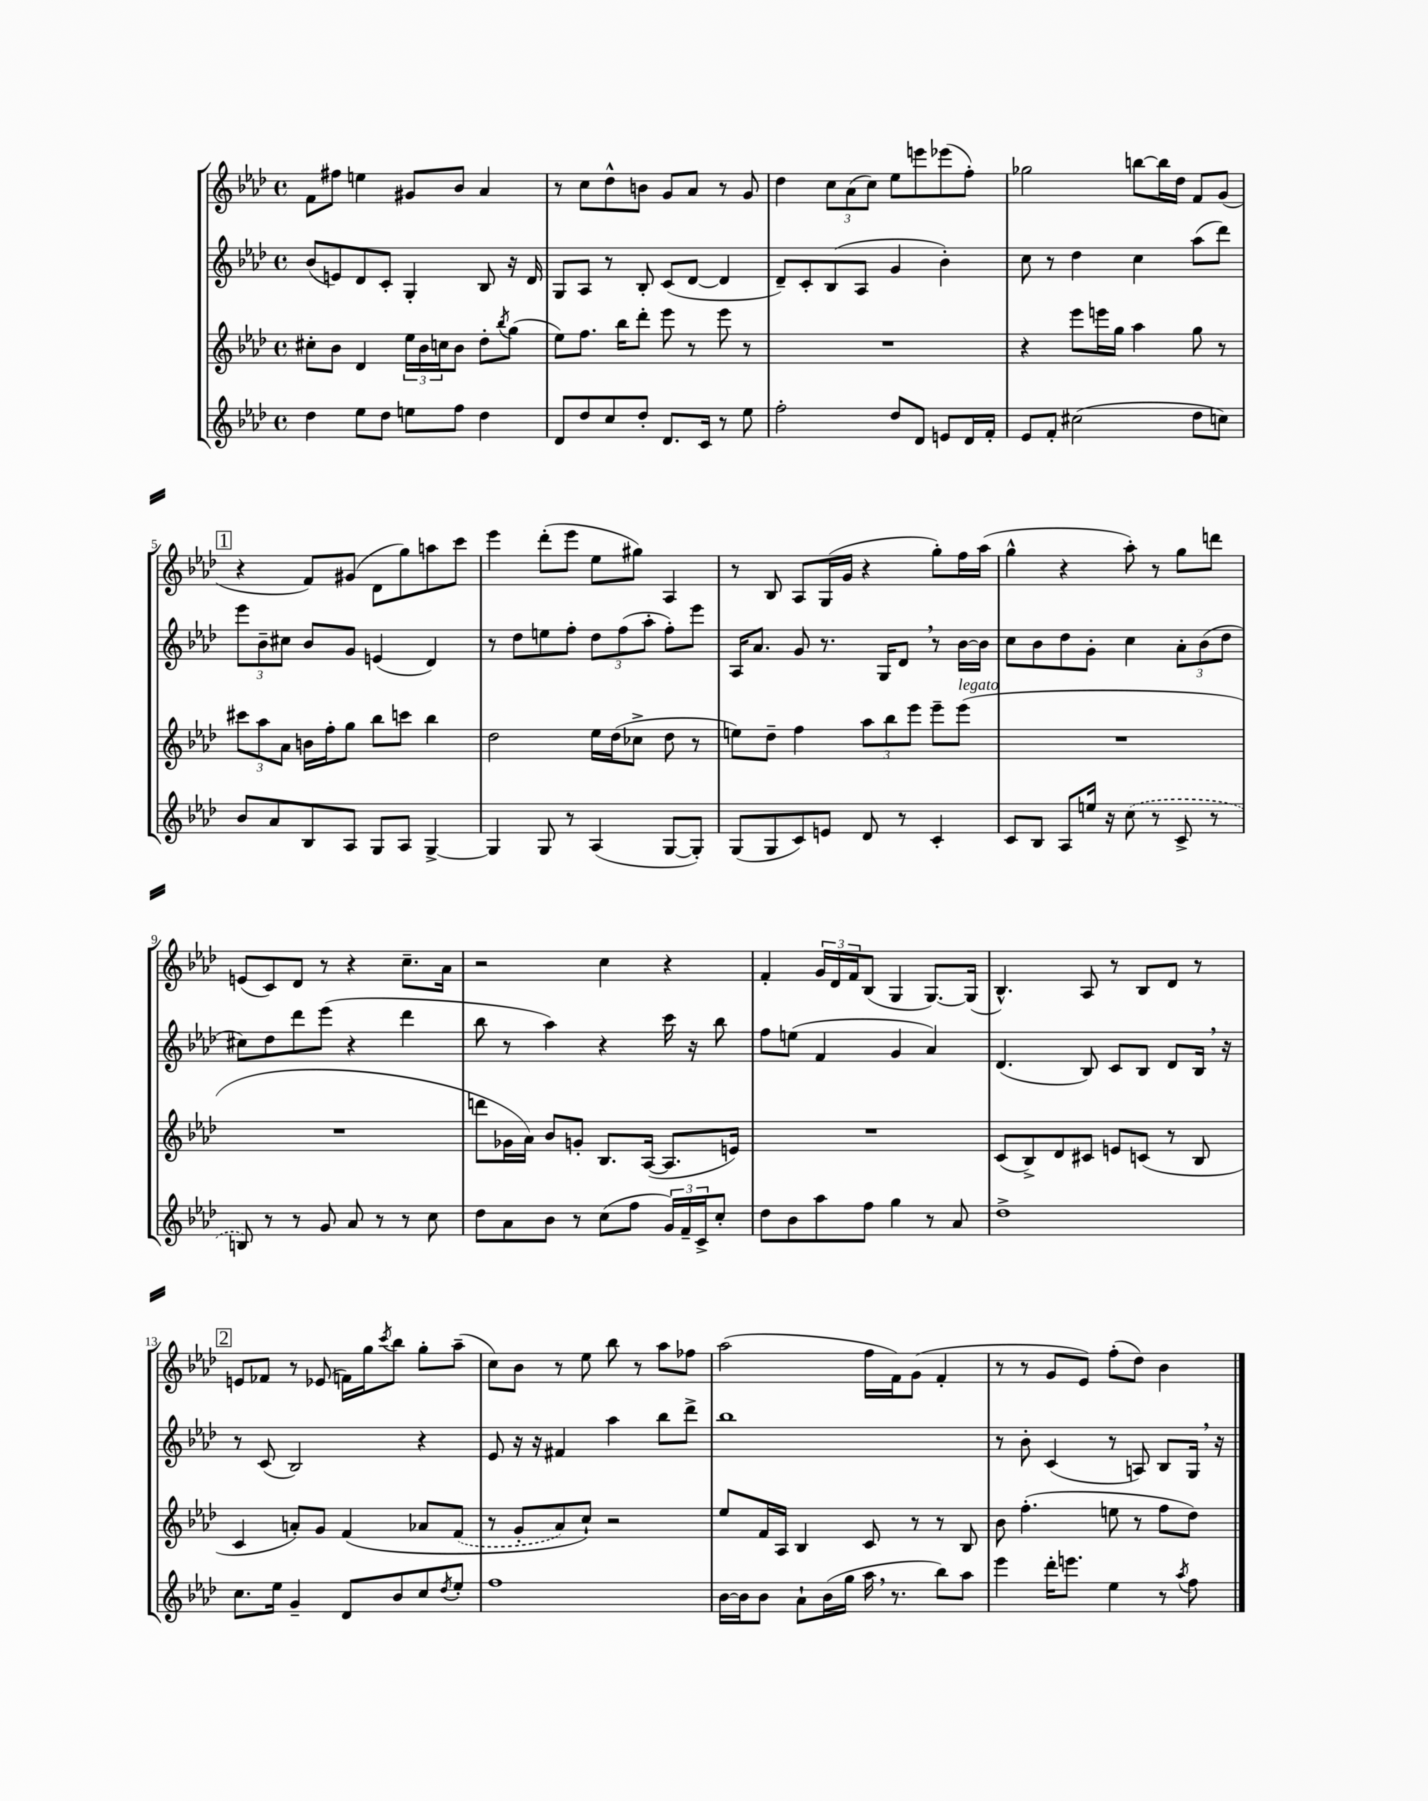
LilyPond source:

<<
\new StaffGroup <<
\new Staff = "s0" {
    \clef treble \key aes \major \defaultTimeSignature \time 4/4
    f'8 fis''8 e''4 gis'8 bes'8 aes'4 |
    r8 c''8 des''8-^ b'8 g'8 aes'8 r8 g'8 |
    des''4 \tuplet 3/2 { c''8 aes'8( c''8) } ees''8 e'''8 ees'''8( f''8-.) |
    ges''2 b''8~ b''16 des''16 f'8 g'8( |
    \mark \markup { \box "1" } r4 f'8) gis'8( des'8 g''8) a''8 c'''8 |
    ees'''4 des'''8-.( ees'''8 ees''8 gis''8) aes4 |
    r8 bes8 aes8 g16( g'16 r4 g''8-.) f''16 aes''16( |
    g''4-^ r4 aes''8-.) r8 g''8 d'''8 |
    e'8( c'8) des'8 r8 r4 c''8.-- aes'16 |
    r2 c''4 r4 |
    f'4-. \tuplet 3/2 { g'16 des'16 f'16 } bes8( g4 g8.~) g16( |
    bes4.-^) aes8 r8 bes8 des'8 r8 |
    \mark \markup { \box "2" } e'8 fes'8 r8 ees'8( f'16) g''16 \acciaccatura { c'''8 } bes''8 g''8-. aes''8--( |
    c''8) bes'8 r8 ees''8 bes''8 r8 aes''8 fes''8 |
    aes''2( f''16 f'16) g'8( f'4-. |
    r8 r8 g'8 ees'8) f''8-.( des''8) bes'4 \bar "|." |
}
\new Staff = "s1" {
    \clef treble \key aes \major \defaultTimeSignature \time 4/4
    bes'8( e'8) des'8 c'8-. g4-. bes8 r16 des'16 |
    g8 aes8 r8 bes8-. c'8( des'8~ des'4 |
    des'8--) c'8-. bes8( aes8 g'4 bes'4-.) |
    c''8 r8 des''4 c''4 aes''8( des'''8) |
    \mark \markup { \box "1" } \tuplet 3/2 { ees'''8 bes'8-- cis''8 } bes'8 g'8 e'4( des'4) |
    r8 des''8 e''8 f''8-. \tuplet 3/2 { des''8 f''8( aes''8-. } f''8-.) ees'''8 |
    aes16 aes'8. g'8 r8. g16 des'8 \breathe r8 bes'16~ bes'16 |
    c''8 bes'8 des''8 g'8-. c''4 \tuplet 3/2 { aes'8-. bes'8( des''8 } |
    cis''8) des''8 des'''8 ees'''8( r4 des'''4 |
    bes''8 r8 aes''4) r4 c'''16 r16 bes''8 |
    f''8 e''8( f'4 g'4 aes'4) |
    des'4.( bes8) c'8 bes8 des'8 bes16 \breathe r16 |
    \mark \markup { \box "2" } r8 c'8( bes2) r4 |
    ees'8 r16 r16 fis'4 aes''4 bes''8 des'''8-> |
    bes''1 |
    r8 bes'8-. c'4( r8 a8) bes8 g16 \breathe r16 \bar "|." |
}
\new Staff = "s2" {
    \clef treble \key aes \major \defaultTimeSignature \time 4/4
    cis''8-. bes'8 des'4 \tuplet 3/2 { ees''16 bes'16 c''16 } bes'8 des''8-. \acciaccatura { bes''8 } g''8( |
    ees''8) f''8. bes''16 des'''8-. ees'''8 r8 ees'''8 r8 |
    R1 |
    r4 ees'''8 e'''16 g''16 aes''4 g''8 r8 |
    \mark \markup { \box "1" } \tuplet 3/2 { cis'''8 aes''8 aes'8 } b'16 f''16-. g''8 bes''8 c'''8 bes''4 |
    des''2 ees''16 des''16( ces''8-> des''8 r8 |
    e''8) des''8-- f''4 \tuplet 3/2 { aes''8 bes''8 ees'''8 } ees'''8-- ees'''8^\markup { \italic "legato" }( |
    R1 |
    R1 |
    d'''8 ges'16 aes'16) bes'8 g'8-. bes8. aes16~( aes8. e'16) |
    R1 |
    c'8( bes8->) des'8 cis'8 e'8 c'8( r8 bes8 |
    \mark \markup { \box "2" } c'4 a'8-.) g'8 f'4\( aes'8 \once \slurDashed f'8( |
    r8 g'8-. aes'8) c''8-!\) r2 |
    ees''8 f'16 aes16 bes4 c'8 r8 r8 bes8 |
    bes'8 f''4.-.( e''8 r8 f''8 des''8) \bar "|." |
}
\new Staff = "s3" {
    \clef treble \key aes \major \defaultTimeSignature \time 4/4
    des''4 ees''8 des''8 e''8 f''8 des''4 |
    des'8 des''8 c''8 des''8-. des'8. c'16 r8 ees''8 |
    f''2-. des''8 des'8 e'8 des'16 f'16-. |
    ees'8 f'8-. cis''2( des''8 c''8) |
    \mark \markup { \box "1" } bes'8 aes'8 bes8 aes8 g8 aes8 g4~-> |
    g4 g8 r8 aes4( g8~ g8-.) |
    g8( g8 c'8) e'8 des'8 r8 c'4-. |
    c'8 bes8 aes8 e''16 r16 \once \slurDashed c''8( r8 c'8-> r8 |
    b8) r8 r8 g'8 aes'8 r8 r8 c''8 |
    des''8 aes'8 bes'8 r8 c''8( f''8 \tuplet 3/2 { g'16) f'16-- c'16-> } c''8-. |
    des''8 bes'8 aes''8 f''8 g''4 r8 aes'8 |
    des''1-> |
    \mark \markup { \box "2" } c''8. ees''16 g'4-- des'8 bes'8 c''8 \acciaccatura { des''8 } ees''8-. |
    f''1 |
    bes'16~ bes'16 bes'8 aes'8-! bes'16( g''16 aes''16 \breathe r8. bes''8) aes''8 |
    ees'''4 des'''16-. e'''8. ees''4 r8 \acciaccatura { aes''8 } f''8 \bar "|." |
}
>>
>>
